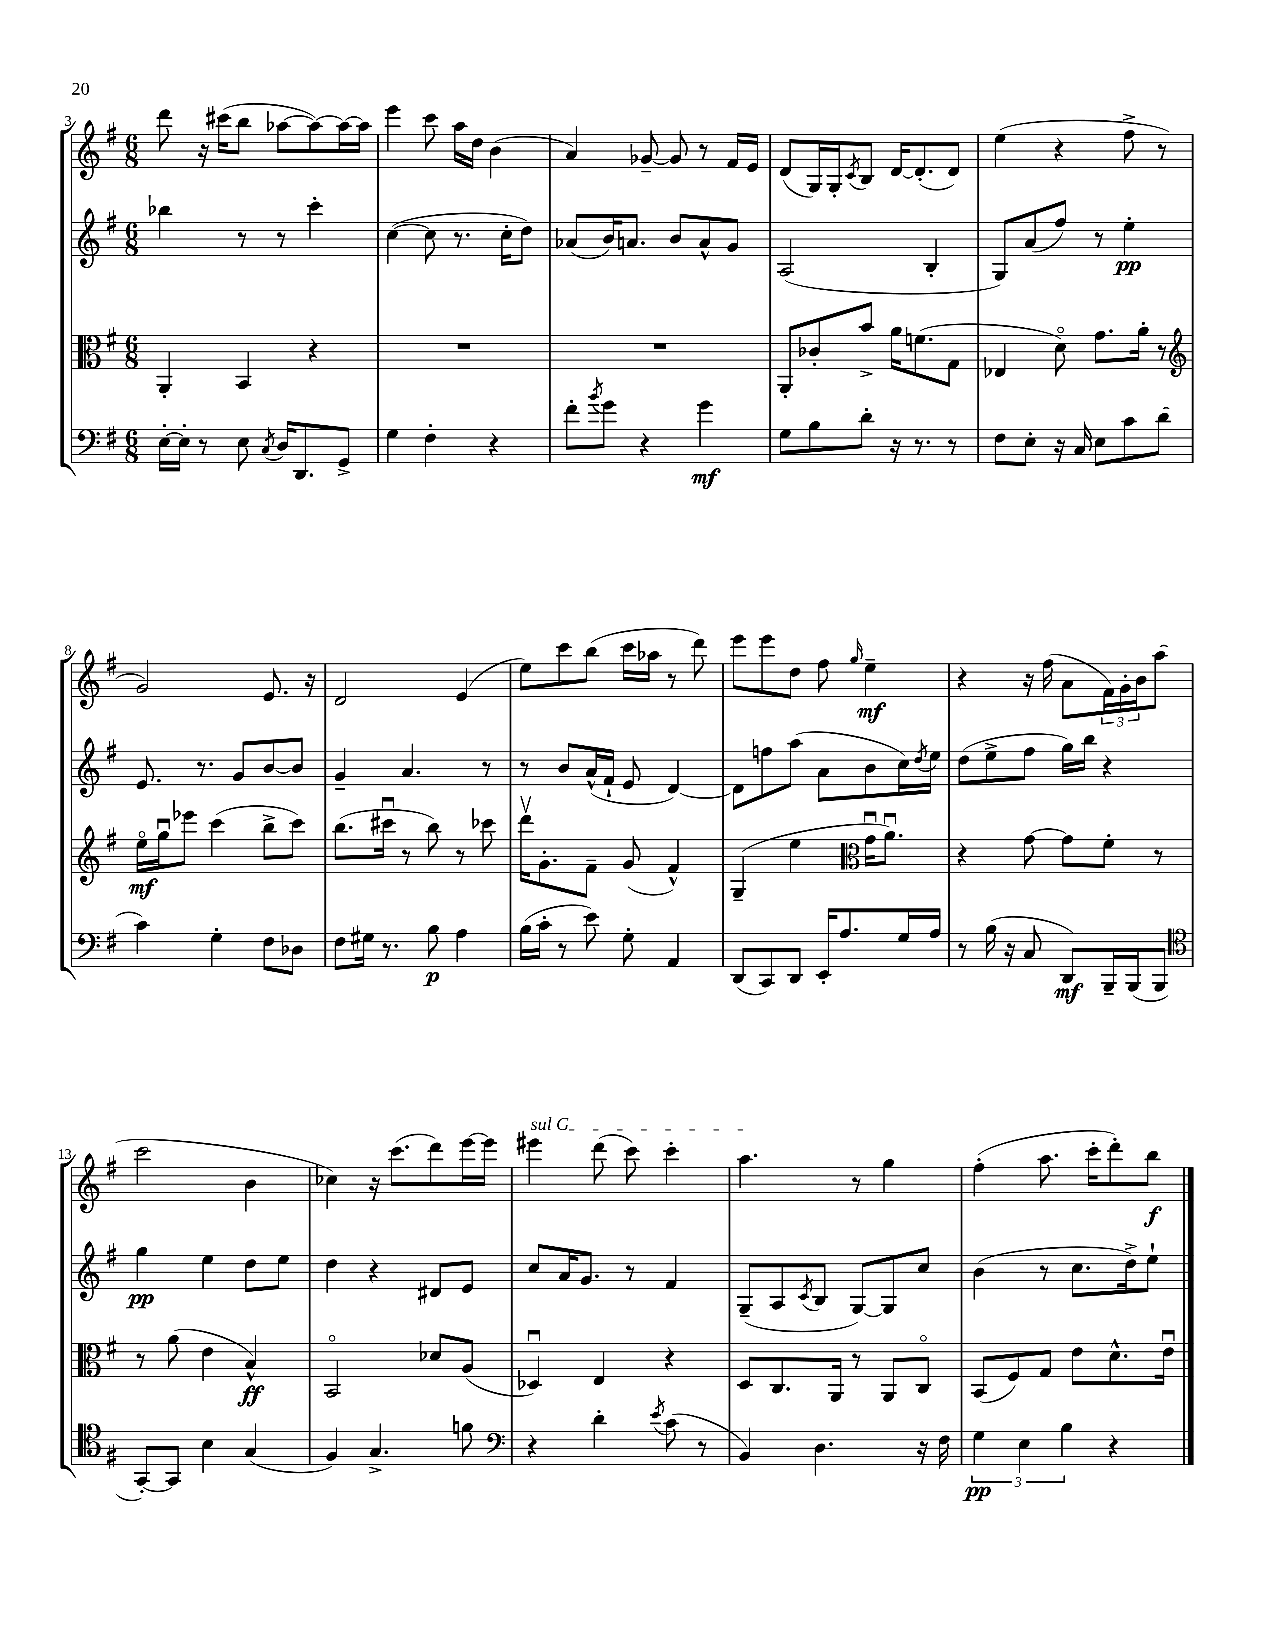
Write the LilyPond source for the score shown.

<<
\new StaffGroup <<
\new Staff = "s0" {
    \clef treble \key g \major \numericTimeSignature \time 6/8
    d'''8 r16 cis'''16( b''8 aes''8~ aes''8~) aes''16~ aes''16 |
    e'''4 c'''8 a''16 d''16 b'4( |
    a'4) ges'8~-- ges'8 r8 fis'16 e'16 |
    d'8( g16) g16-. \acciaccatura { c'8 } b8 d'16~ d'8.-.( d'8) |
    e''4( r4 fis''8-> r8 |
    g'2) e'8. r16 |
    d'2 e'4( |
    e''8) c'''8 b''8( c'''16 aes''16 r8 d'''8) |
    e'''8 e'''8 d''8 fis''8 \grace { g''16 } e''4--\mf |
    r4 r16 fis''16( a'8 \tuplet 3/2 { fis'16) g'16-. b'16 } a''8( |
    c'''2 b'4 |
    ces''4) r16 c'''8.( d'''8) e'''16~ e'''16 |
    \once \override TextSpanner.bound-details.left.text = \markup { \italic "sul G" } eis'''4\startTextSpan d'''8( c'''8) c'''4-. |
    a''4.\stopTextSpan r8 g''4 |
    fis''4-.( a''8. c'''16-. d'''8-.) b''8\f \bar "|." |
}
\new Staff = "s1" {
    \clef treble \key g \major \numericTimeSignature \time 6/8
    bes''4 r8 r8 c'''4-. |
    c''4~( c''8 r8. c''16-. d''8) |
    aes'8( b'16) a'8. b'8 a'8-^ g'8 |
    a2( b4-. |
    g8) a'8( fis''8) r8 e''4-.\pp |
    e'8. r8. g'8 b'8~ b'8 |
    g'4-- a'4. r8 |
    r8 b'8 a'16-^( fis'16-! e'8 d'4~) |
    d'8 f''8 a''8( a'8 b'8 c''16) \acciaccatura { d''8 } e''16 |
    d''8( e''8-> fis''8 g''16) b''16 r4 |
    g''4\pp e''4 d''8 e''8 |
    d''4 r4 dis'8 e'8 |
    c''8 a'16 g'8. r8 fis'4 |
    g8--( a8 \acciaccatura { c'8 } b8 g8~) g8 c''8 |
    b'4( r8 c''8. d''16->) e''8-! \bar "|." |
}
\new Staff = "s2" {
    \clef alto \key g \major \numericTimeSignature \time 6/8
    a,4-. b,4 r4 |
    R2. |
    R2. |
    a,8-. ces'8-. b'8-> a'16 f'8.( g8 |
    ees4 d'8\flageolet) g'8. a'16-. r8 |
    \clef treble e''16\flageolet\mf g''16\downbow ees'''8 c'''4( b''8-> c'''8) |
    b''8.( cis'''16\downbow r8 b''8) r8 ces'''8 |
    d'''16\upbow g'8.-. fis'8-- g'8( fis'4-^) |
    g4--( e''4 \clef alto g'16\downbow a'8.\downbow) |
    r4 g'8~ g'8 fis'8-. r8 |
    r8 a'8( e'4 b4-^\ff) |
    b,2\flageolet des'8 a8( |
    des4\downbow) e4 r4 |
    d8 c8. a,16 r8 a,8 c8\flageolet |
    b,8( fis8) g8 e'8 d'8.-^ e'16\downbow \bar "|." |
}
\new Staff = "s3" {
    \clef bass \key g \major \numericTimeSignature \time 6/8
    e16~-. e16-. r8 e8 \acciaccatura { c8 } d16 d,8. g,8-> |
    g4 fis4-. r4 |
    fis'8-. \acciaccatura { b'8 } g'8 r4 g'4\mf |
    g8 b8 d'8-. r16 r8. r8 |
    fis8 e8-. r16 c16 e8 c'8 d'8( |
    c'4) g4-. fis8 des8 |
    fis8 gis16 r8. b8\p a4 |
    b16( c'16-. r8 e'8) g8-. a,4 |
    d,8( c,8) d,8 e,16-. a8. g16 a16 |
    r8 b16( r16 c8 d,8\mf) b,,16-- b,,16( b,,8 |
    \clef tenor g,8~-.) g,8 b4 g4( |
    fis4) g4.-> f'8 |
    \clef bass r4 d'4-. \acciaccatura { e'8 } c'8( r8 |
    b,4) d4. r16 fis16 |
    \tuplet 3/2 { g4\pp e4 b4 } r4 \bar "|." |
}
>>
>>
\layout { \context { \Score currentBarNumber = #3 } }
